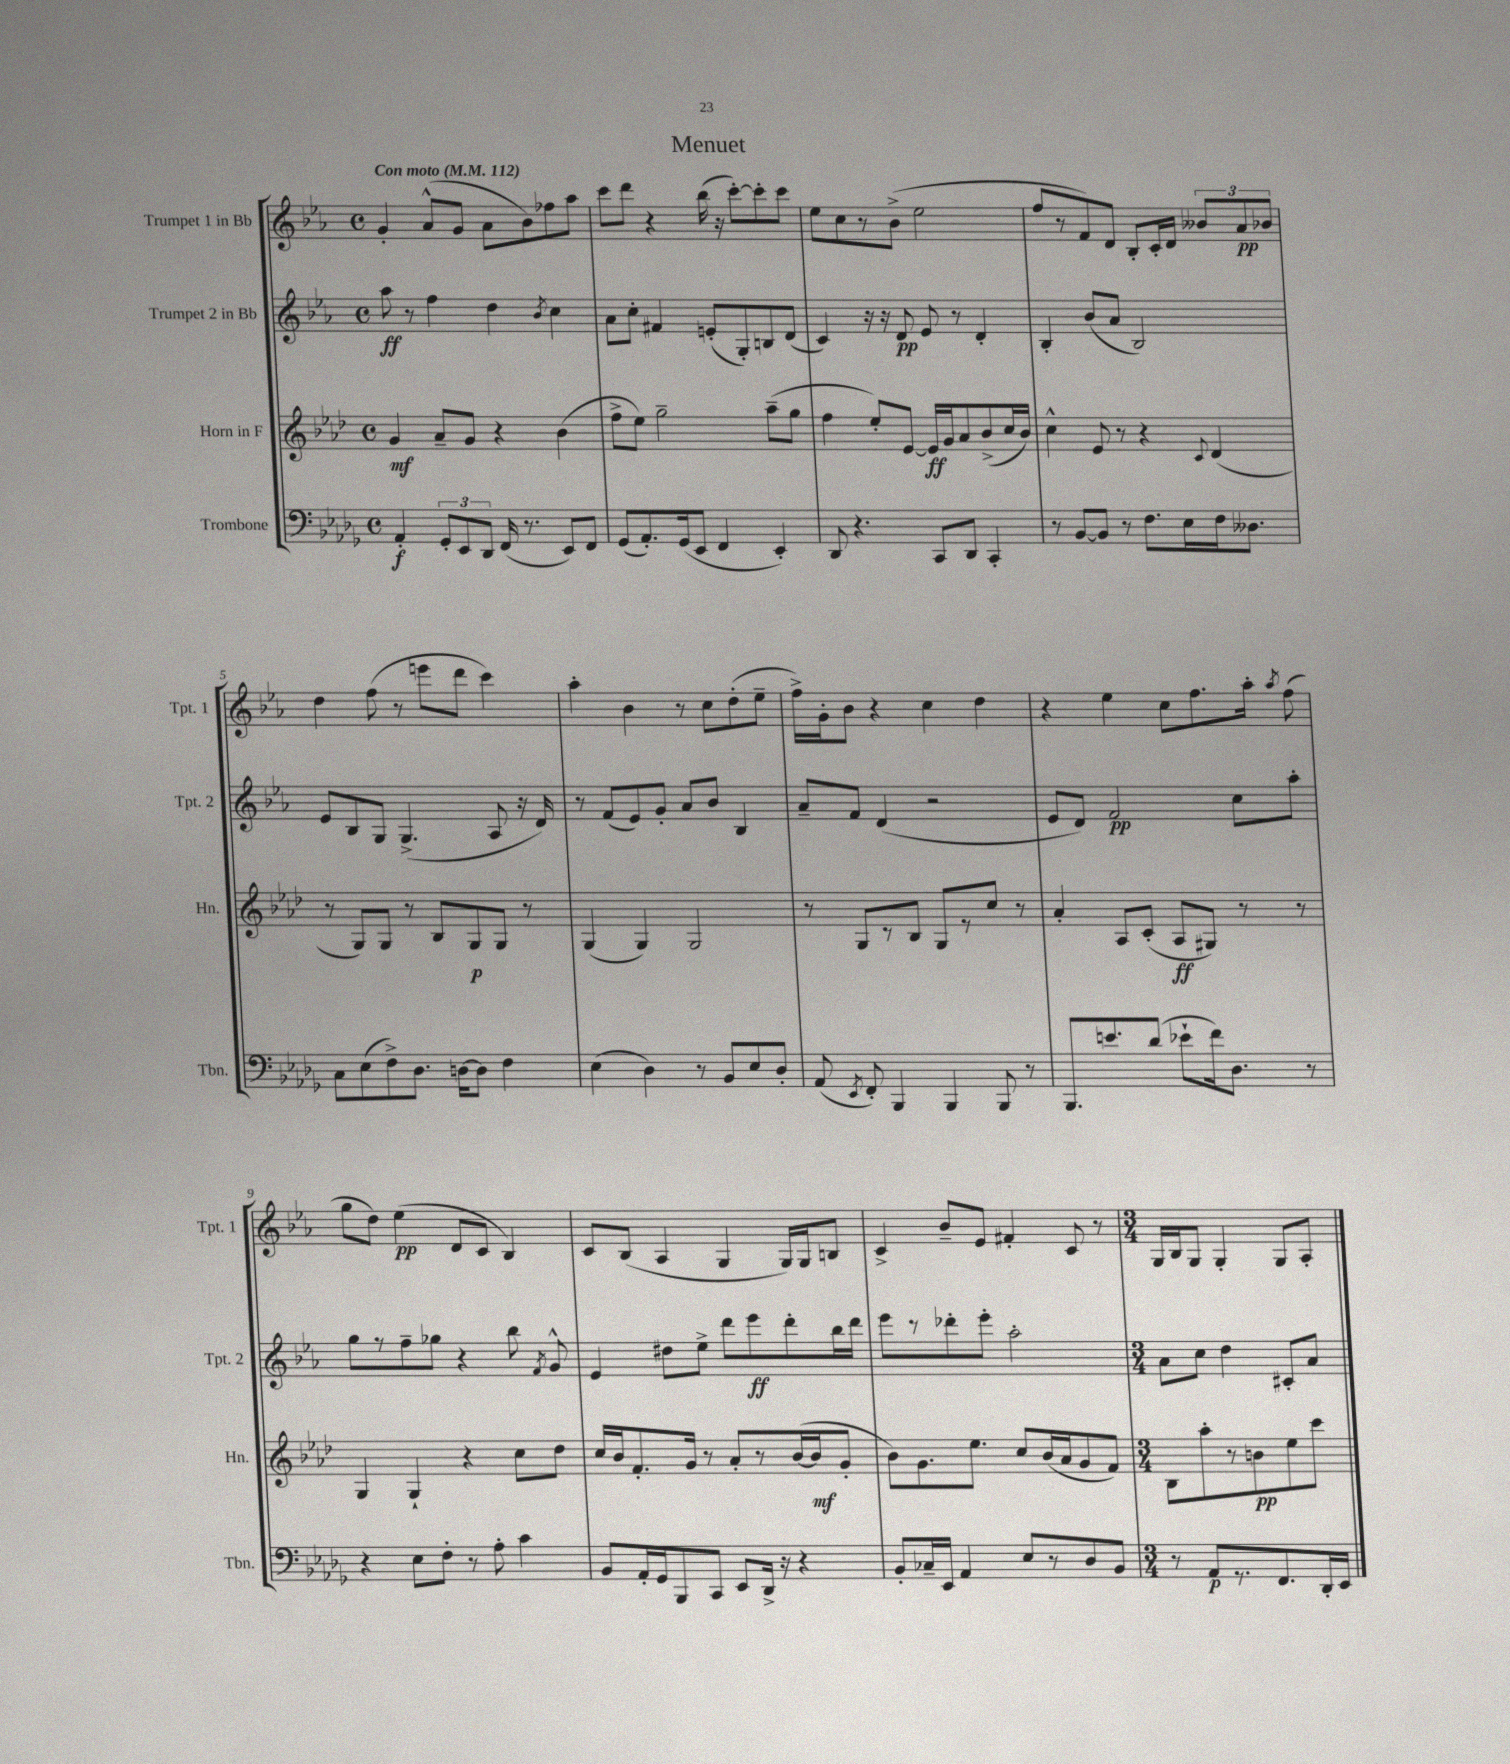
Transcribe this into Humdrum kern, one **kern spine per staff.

**kern	**dynam	**kern	**dynam	**kern	**dynam	**kern	**dynam
*part4	*part4	*part3	*part3	*part2	*part2	*part1	*part1
*staff4	*staff4	*staff3	*staff3	*staff2	*staff2	*staff1	*staff1
*I"Trombone	*	*I"Horn in F	*	*I"Trumpet 2 in Bb	*	*I"Trumpet 1 in Bb	*
*I'Tbn.	*	*I'Hn.	*	*I'Tpt. 2	*	*I'Tpt. 1	*
*clefF4	*	*clefG2	*	*clefG2	*	*clefG2	*
*k[b-e-a-d-g-]	*	*k[b-e-a-d-]	*	*k[b-e-a-]	*	*k[b-e-a-]	*
*M4/4	*	*M4/4	*	*M4/4	*	*M4/4	*
*met(c)	*	*met(c)	*	*met(c)	*	*met(c)	*
*MM112	*	*MM112	*	*MM112	*	*MM112	*
=1	=1	=1	=1	=1	=1	=1	=1
!	!	!	!	!	!	!LO:TX:a:B:t=Con moto	!
4AA-'/	f	4g/	mf	8aa-\	ff	4g'/	.
.	.	.	.	8r	.	.	.
12GG-'/L	.	8a-~/L	.	4ff\	.	(8a-^^/L	.
12EE-/	.	.	.	.	.	.	.
.	.	8g/J	.	.	.	8g/J	.
12DD-/J	.	.	.	.	.	.	.
(16FF/	.	4r	.	4dd\	.	8a-\L	.
8.r	.	.	.	.	.	.	.
.	.	.	.	.	.	8b-\)	.
.	.	.	.	8qb-/	.	.	.
8EE-/L)	.	(4b-\	.	4cc\	.	8ff-X\	.
8FF/J	.	.	.	.	.	8aa-\J	.
=2	=2	=2	=2	=2	=2	=2	=2
(8GG-/L	.	8ff^\L	.	8a-\L	.	8ccc\L	.
8.AA-'/)	.	8ee-\J)	.	8cc'\J	.	8ddd\J	.
.	.	2gg~\	.	4f#X/	.	4r	.
(16GG-/k	.	.	.	.	.	.	.
8EE-/J	.	.	.	.	.	.	.
4FF/	.	.	.	(8en'/L	.	(16bb-\	.
.	.	.	.	.	.	16r	.
.	.	.	.	8G'/)	.	[8ccc'\L)	.
4EE-'/)	.	(8aa-~\L	.	8Bn/	.	8ccc'\]	.
.	.	8gg\J	.	(8d/J	.	8ccc\J	.
=3	=3	=3	=3	=3	=3	=3	=3
8DD-/	.	4ff\	.	4c/)	.	8ee-\L	.
4.r	.	.	.	.	.	8cc\	.
.	.	8ee-'/L)	.	16r	.	8r	.
.	.	.	.	16r	.	.	.
.	.	[8e-/J	.	8d/	pp	(8b-^\J	.
8CC/L	.	16e-/LL]	ff	8e-/	.	2ee-\	.
.	.	16g/J	.	.	.	.	.
8DD-/J	.	8a-/	.	8r	.	.	.
4CC'/	.	(8b-^/	.	4d'/	.	.	.
.	.	16cc/L	.	.	.	.	.
.	.	16b-/JJ)	.	.	.	.	.
=4	=4	=4	=4	=4	=4	=4	=4
8r	.	4cc^^\	.	4B-'/	.	8ff/L	.
[8BB-/L	.	.	.	.	.	8r	.
8BB-/J]	.	8e-/	.	(8b-/L	.	8f/)	.
8r	.	8r	.	8a-/J	.	8d/J	.
8.F\L	.	4r	.	2B-/)	.	8B-'/L	.
.	.	.	.	.	.	16c'/L	.
16E-\L	.	.	.	.	.	16d/JJ	.
.	.	8qqc/	.	.	.	.	.
16F\J	.	(4d-/	.	.	.	12b--X/L	.
8.D--X\J	.	.	.	.	.	.	.
.	.	.	.	.	.	12a-/	pp
.	.	.	.	.	.	12b-X/J	.
!!LO:LB:g=z
=5	=5	=5	=5	=5	=5	=5	=5
8C\L	.	8r	.	8e-/L	.	4dd\	.
(8E-\	.	8G/L)	.	8B-/	.	.	.
8F^\)	.	8G/J	.	8G/J	.	(8ff\	.
8.D-\J	.	8r	.	(4.G^/	.	8r	.
.	.	8B-/L	.	.	.	8eeen\L	.
[16Dn\KL	.	.	.	.	.	.	.
8D\J]	.	8G/	p	.	.	8ddd\J	.
4F\	.	8G/J	.	8A-/	.	4ccc\)	.
.	.	8r	.	16r	.	.	.
.	.	.	.	16d/)	.	.	.
=6	=6	=6	=6	=6	=6	=6	=6
(4E-\	.	(4G/	.	8r	.	4aa-'\	.
.	.	.	.	(8f/L	.	.	.
4D-\)	.	4G/)	.	8e-/)	.	4b-\	.
.	.	.	.	8g'/J	.	.	.
8r	.	2G/	.	8a-/L	.	8r	.
8BB-/L	.	.	.	8b-/J	.	8cc\L	.
8E-/	.	.	.	4B-/	.	(8dd'\	.
8D-'/J	.	.	.	.	.	8ee-~\J	.
=7	=7	=7	=7	=7	=7	=7	=7
(8AA-/	.	8r	.	8a-~/L	.	16ff^\LL)	.
.	.	.	.	.	.	16g'\J	.
8qEE-/	.	.	.	.	.	.	.
8FF'/)	.	8G/L	.	8f/J	.	8b-\J	.
4BBB-/	.	8r	.	(4d/	.	4r	.
.	.	8B-/J	.	.	.	.	.
4BBB-/	.	8G/L	.	2r	.	4cc\	.
.	.	8r	.	.	.	.	.
8BBB-/	.	8cc/J	.	.	.	4dd\	.
8r	.	8r	.	.	.	.	.
=8	=8	=8	=8	=8	=8	=8	=8
8.BBB-/L	.	4a-'/	.	8e-/L	.	4r	.
.	.	.	.	8d/J)	.	.	.
8.en/	.	.	.	.	.	.	.
.	.	8A-/L	.	2f/	pp	4ee-\	.
(8d-/J	.	(8c'/J	.	.	.	.	.
8e-X`\L	.	8A-/L	ff	.	.	8cc\L	.
16f\k)	.	8G#X/J)	.	.	.	8.ff\	.
8.D-\J	.	.	.	.	.	.	.
.	.	8r	.	8cc\L	.	.	.
.	.	.	.	.	.	16aa-'\Jk	.
.	.	.	.	.	.	8qaa-/	.
8r	.	8r	.	8aa-'\J	.	(8ff\	.
!!LO:LB:g=z
=9	=9	=9	=9	=9	=9	=9	=9
4r	.	4G/	.	8gg\L	.	8gg\L	.
.	.	.	.	8r	.	8dd\J)	.
8E-\L	.	4G`/	.	8ff~\	.	(4ee-\	pp
8F'\J	.	.	.	8gg-X\J	.	.	.
8r	.	4r	.	4r	.	8d/L	.
8A-'\	.	.	.	.	.	8c/J	.
4c\	.	8cc\L	.	8bb-\	.	4B-/)	.
.	.	.	.	8qf/	.	.	.
.	.	8dd-\J	.	8g^^/	.	.	.
=10	=10	=10	=10	=10	=10	=10	=10
8BB-/L	.	16cc/LL	.	4e-/	.	8c/L	.
.	.	16b-/J	.	.	.	.	.
16AA-'/L	.	8.f'/	.	.	.	(8B-/J	.
16GG-/J	.	.	.	.	.	.	.
8BBB-/	.	.	.	8dd#X\L	.	4A-/	.
.	.	16g/Jk	.	.	.	.	.
8CC/J	.	8r	.	8ee-^\J	.	.	.
8EE-/L	.	8a-'/L	.	8ddd\L	.	4G/	.
16DD-^/Jk	.	8r	.	8eee-\	ff	.	.
16r	.	.	.	.	.	.	.
4r	.	([16b-/L	.	8ddd'\	.	16G/LL)	.
.	.	16b-/J]	mf	.	.	16G/J	.
.	.	8g'/J	.	16bb-\L	.	8Bn/J	.
.	.	.	.	16ddd\JJ	.	.	.
=11	=11	=11	=11	=11	=11	=11	=11
8BB-'/L	.	8b-\L)	.	8eee-\L	.	4c^/	.
16C-X~/L	.	8.g\	.	8r	.	.	.
16EE-/JJ	.	.	.	.	.	.	.
4AA-/	.	.	.	8ddd-X'\	.	8b-~/L	.
.	.	8.ee-\J	.	.	.	.	.
.	.	.	.	8eee-'\J	.	8e-/J	.
8E-/L	.	8cc/L	.	2aa-'\	.	4f#X'/	.
8r	.	(16b-/L	.	.	.	.	.
.	.	16a-/J	.	.	.	.	.
8D-/	.	8g/	.	.	.	8c/	.
8BB-/J	.	8f/J)	.	.	.	8r	.
=12	=12	=12	=12	=12	=12	=12	=12
*M3/4	*	*M3/4	*	*M3/4	*	*M3/4	*
8r	.	8B-\L	.	8a-\L	.	16G/LL	.
.	.	.	.	.	.	16B-/J	.
8AA-/L	p	8aa-'\	.	8cc\J	.	8G/J	.
8.r	.	8r	.	4dd\	.	4G'/	.
.	.	8bn\	pp	.	.	.	.
8.FF/	.	.	.	.	.	.	.
.	.	8ee-\	.	8c#X'/L	.	8G/L	.
16DD-'/L	.	8ccc\J	.	8a-/J	.	8A-'/J	.
16EE-/JJ	.	.	.	.	.	.	.
==	==	==	==	==	==	==	==
*-	*-	*-	*-	*-	*-	*-	*-
